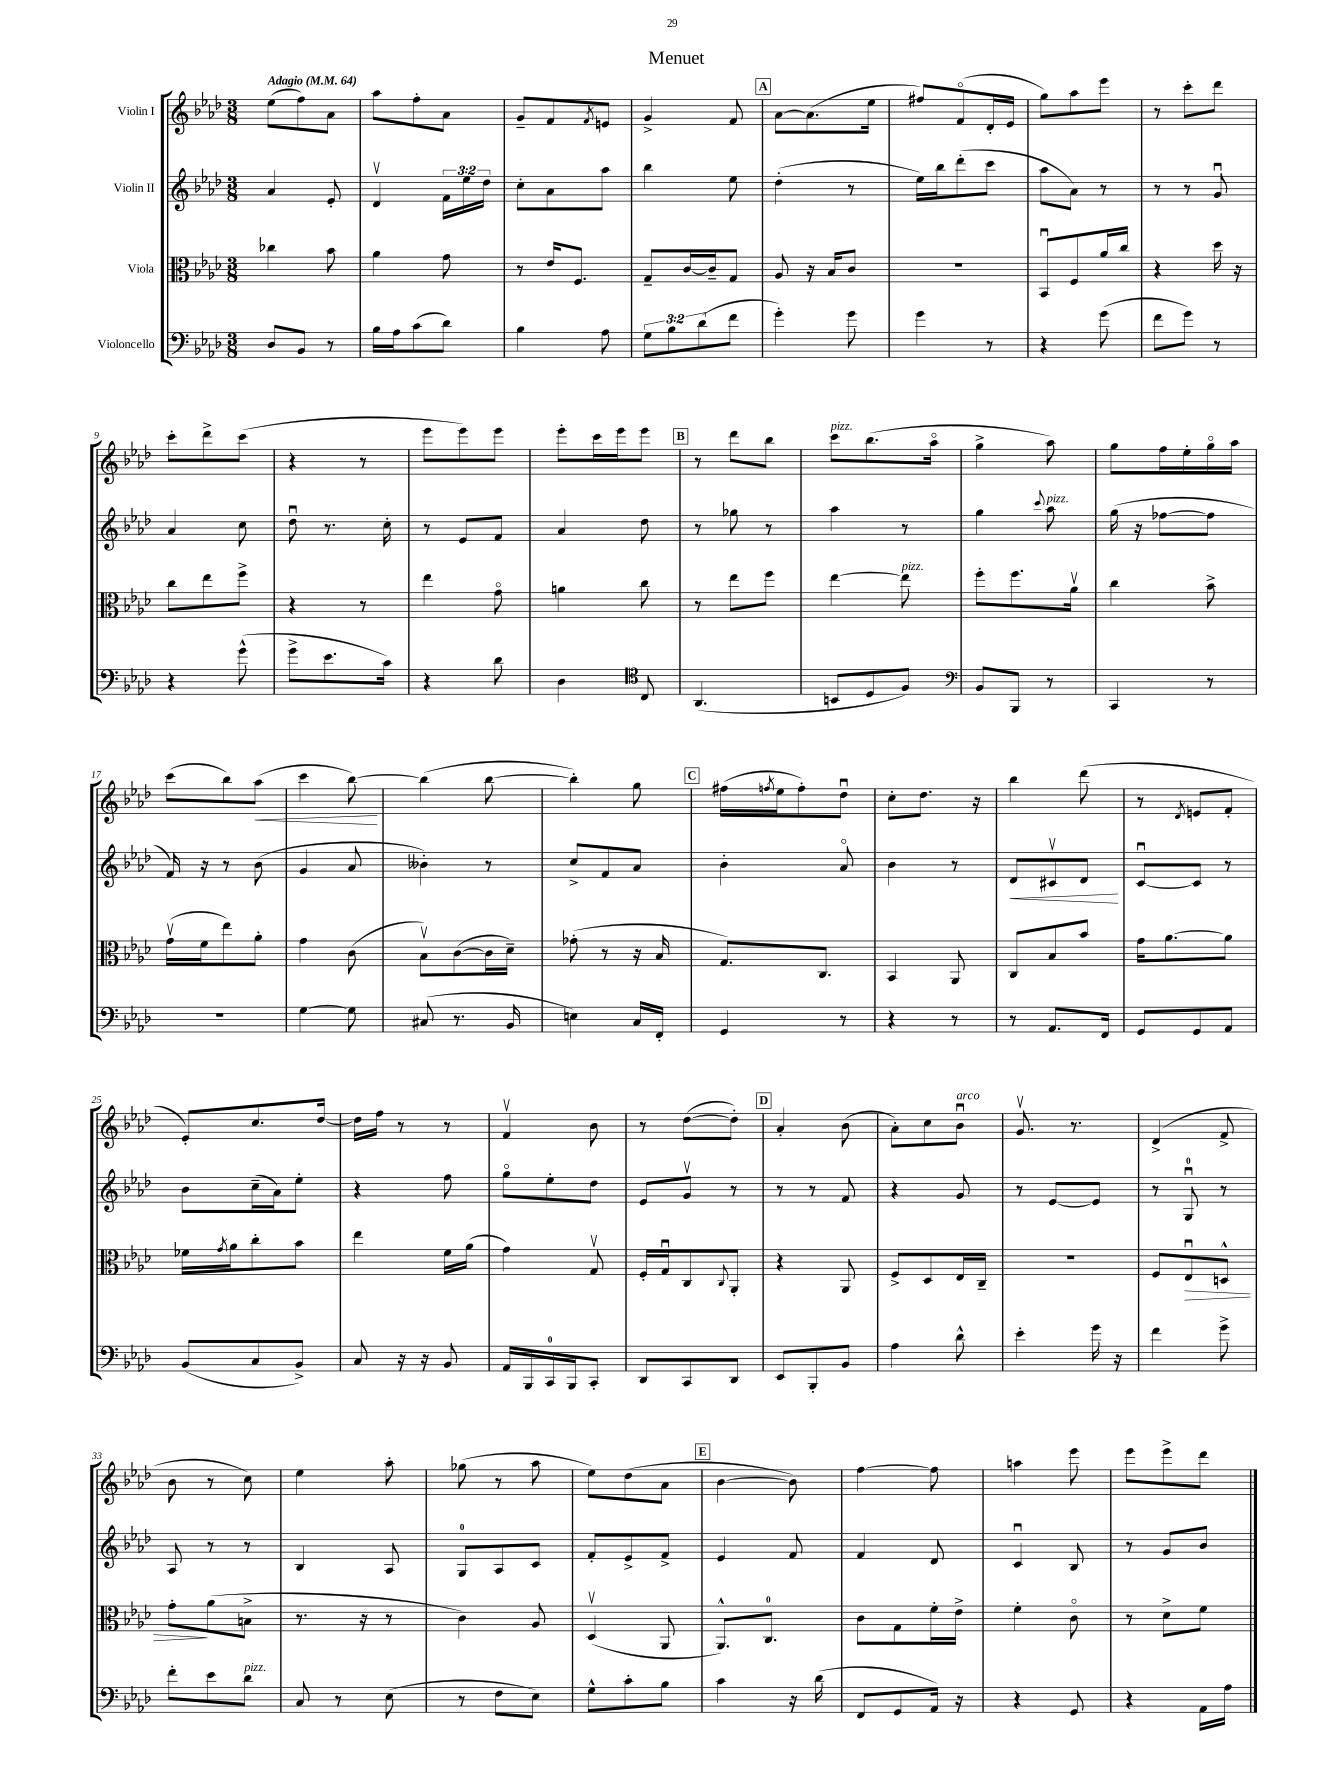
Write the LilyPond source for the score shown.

\header { title = "Menuet" }
<<
\new StaffGroup <<
\new Staff = "s0" \with { instrumentName = "Violin I" } {
    \clef treble \key aes \major \numericTimeSignature \time 3/8 \tempo "Adagio" 4 = 64
    ees''8( f''8) aes'8 |
    aes''8 f''8-. aes'8 |
    g'8-- f'8 \acciaccatura { f'8 } e'8 |
    g'4-> f'8 |
    \mark \markup { \box "A" } aes'8~ aes'8.( ees''16 |
    fis''8) f'8\flageolet( des'16-. ees'16 |
    g''8) aes''8 ees'''8 |
    r8 c'''8-. des'''8 |
    c'''8-. des'''8-> c'''8( |
    r4 r8 |
    ees'''8 ees'''8) ees'''8 |
    ees'''8-. c'''16 ees'''16 ees'''8 |
    \mark \markup { \box "B" } r8 des'''8 bes''8 |
    c'''8^\markup { \italic "pizz." } bes''8.( aes''16\flageolet |
    g''4-> aes''8) |
    g''8 f''16 ees''16-. g''16\flageolet aes''16 |
    c'''8( bes''8) aes''8\<( |
    c'''4 bes''8~\!) |
    bes''4( bes''8~ |
    bes''4-.) g''8 |
    \mark \markup { \box "C" } fis''16( \acciaccatura { f''8 } ees''16 f''8-.) des''8\downbow |
    c''8-. des''8. r16 |
    bes''4 des'''8( |
    r8 \acciaccatura { des'8 } e'8 f'8-. |
    ees'8-.) c''8. des''16~ |
    des''16 f''16 r8 r8 |
    f'4\upbow bes'8 |
    r8 des''8~( des''8-.) |
    \mark \markup { \box "D" } aes'4-. bes'8( |
    aes'8-.) c''8 bes'8\downbow^\markup { \italic "arco" } |
    g'8.\upbow r8. |
    des'4->( f'8-> |
    bes'8 r8 c''8) |
    ees''4 aes''8-. |
    ges''8( r8 aes''8 |
    ees''8) des''8( aes'8 |
    \mark \markup { \box "E" } bes'4~ bes'8) |
    f''4~ f''8 |
    a''4 ees'''8 |
    ees'''8 ees'''8-> des'''8 \bar "|." |
}
\new Staff = "s1" \with { instrumentName = "Violin II" } {
    \clef treble \key aes \major \numericTimeSignature \time 3/8 \override Staff.TupletNumber.text = #tuplet-number::calc-fraction-text
    aes'4 ees'8-. |
    des'4\upbow \tuplet 3/2 { f'16 ees''16 des''16 } |
    c''8-. aes'8 aes''8 |
    bes''4 ees''8 |
    \mark \markup { \box "A" } des''4-.( r8 |
    ees''16) bes''16 des'''8-.( c'''8 |
    aes''8 aes'8) r8 |
    r8 r8 g'8\downbow |
    aes'4 c''8 |
    des''8\downbow r8. c''16-. |
    r8 ees'8 f'8 |
    aes'4 des''8 |
    \mark \markup { \box "B" } r8 ges''8 r8 |
    aes''4 r8 |
    g''4 \appoggiatura { c'''8 } aes''8^\markup { \italic "pizz." } |
    g''16( r16 fes''8~ fes''8 |
    f'16) r16 r8 bes'8( |
    g'4 aes'8 |
    beses'4-.) r8 |
    c''8-> f'8 aes'8 |
    \mark \markup { \box "C" } bes'4-. aes'8\flageolet |
    bes'4 r8 |
    des'8\< cis'8\upbow des'8\! |
    c'8~\downbow c'8 r8 |
    bes'8 c''16--( aes'16) ees''8-. |
    r4 f''8 |
    g''8\flageolet ees''8-. des''8 |
    ees'8 g'8\upbow r8 |
    \mark \markup { \box "D" } r8 r8 f'8 |
    r4 g'8 |
    r8 ees'8~ ees'8 |
    r8 g8-0\downbow r8 |
    aes8 r8 r8 |
    bes4 aes8 |
    g8-0 aes8 c'8 |
    f'8-. ees'8-> f'8-> |
    \mark \markup { \box "E" } ees'4 f'8 |
    f'4 des'8 |
    c'4\downbow bes8 |
    r8 g'8 bes'8 \bar "|." |
}
\new Staff = "s2" \with { instrumentName = "Viola" } {
    \clef alto \key aes \major \numericTimeSignature \time 3/8
    ces''4 bes'8 |
    aes'4 g'8 |
    r8 ees'16 f8. |
    g8-- c'16~ c'16-- g8 |
    \mark \markup { \box "A" } aes8 r16 bes16 c'8 |
    R4. |
    bes,8\downbow f8 aes'16 c''16 |
    r4 des''16 r16 |
    c''8 ees''8 f''8-> |
    r4 r8 |
    ees''4 g'8\flageolet |
    a'4 c''8 |
    \mark \markup { \box "B" } r8 ees''8 f''8 |
    ees''4~ ees''8^\markup { \italic "pizz." } |
    f''8-. f''8. aes'16\upbow |
    c''4 bes'8-> |
    g'16\upbow( f'16 ees''8) aes'8-. |
    g'4 c'8( |
    bes8\upbow) c'8~( c'16 des'16--) |
    ges'8-.( r8 r16 bes16 |
    \mark \markup { \box "C" } g8.) c8. |
    bes,4 aes,8 |
    c8 bes8 bes'8 |
    g'16 aes'8.~ aes'8 |
    fes'16 \acciaccatura { g'8 } aes'16 c''8-. bes'8 |
    ees''4 f'16 aes'16( |
    g'4) g8\upbow |
    f16-. g16\downbow c8 \appoggiatura { c8 } aes,8-. |
    \mark \markup { \box "D" } r4 aes,8 |
    f8-> des8 ees16 c16-- |
    R4. |
    f8 ees8\downbow\> d8-^ |
    g'8-.\! aes'8( b8-> |
    r8. r16 r8 |
    c'4) aes8 |
    des4\upbow( aes,8 |
    \mark \markup { \box "E" } aes,8.-^) c8.-0 |
    c'8 g8 f'16-. ees'16-> |
    f'4-. c'8\flageolet |
    r8 des'8-> f'8 \bar "|." |
}
\new Staff = "s3" \with { instrumentName = "Violoncello" } {
    \clef bass \key aes \major \numericTimeSignature \time 3/8 \override Staff.TupletNumber.text = #tuplet-number::calc-fraction-text
    des8 bes,8 r8 |
    bes16 aes16 c'8( des'8) |
    bes4 aes8 |
    \tuplet 3/2 { g8 bes8 des'8( } f'8 |
    \mark \markup { \box "A" } g'4-.) g'8 |
    g'4 r8 |
    r4 g'8( |
    f'8 g'8) r8 |
    r4 g'8-^( |
    g'8-> ees'8. c'16) |
    r4 des'8 |
    des4 \clef tenor c8 |
    \mark \markup { \box "B" } aes,4.( |
    b,8 des8 f8) |
    \clef bass bes,8 bes,,8 r8 |
    c,4 r8 |
    r4. |
    g4~ g8 |
    cis8( r8. bes,16 |
    e4) c16 f,16-. |
    \mark \markup { \box "C" } g,4 r8 |
    r4 r8 |
    r8 aes,8. f,16 |
    g,8 g,8 aes,8 |
    bes,8( c8 bes,8->) |
    c8 r16 r16 bes,8 |
    aes,16 bes,,16 c,16-0 bes,,16 c,8-. |
    des,8 c,8 des,8 |
    \mark \markup { \box "D" } ees,8 bes,,8-. bes,8 |
    aes4 des'8-^ |
    ees'4-. g'16 r16 |
    f'4 g'8-> |
    f'8-. ees'8 des'8^\markup { \italic "pizz." } |
    c8 r8 ees8( |
    r8 f8 ees8) |
    g8-^ c'8-. bes8 |
    \mark \markup { \box "E" } c'4 r16 des'16( |
    f,8 g,8 aes,16) r16 |
    r4 g,8 |
    r4 aes,16 aes16 \bar "|." |
}
>>
>>
